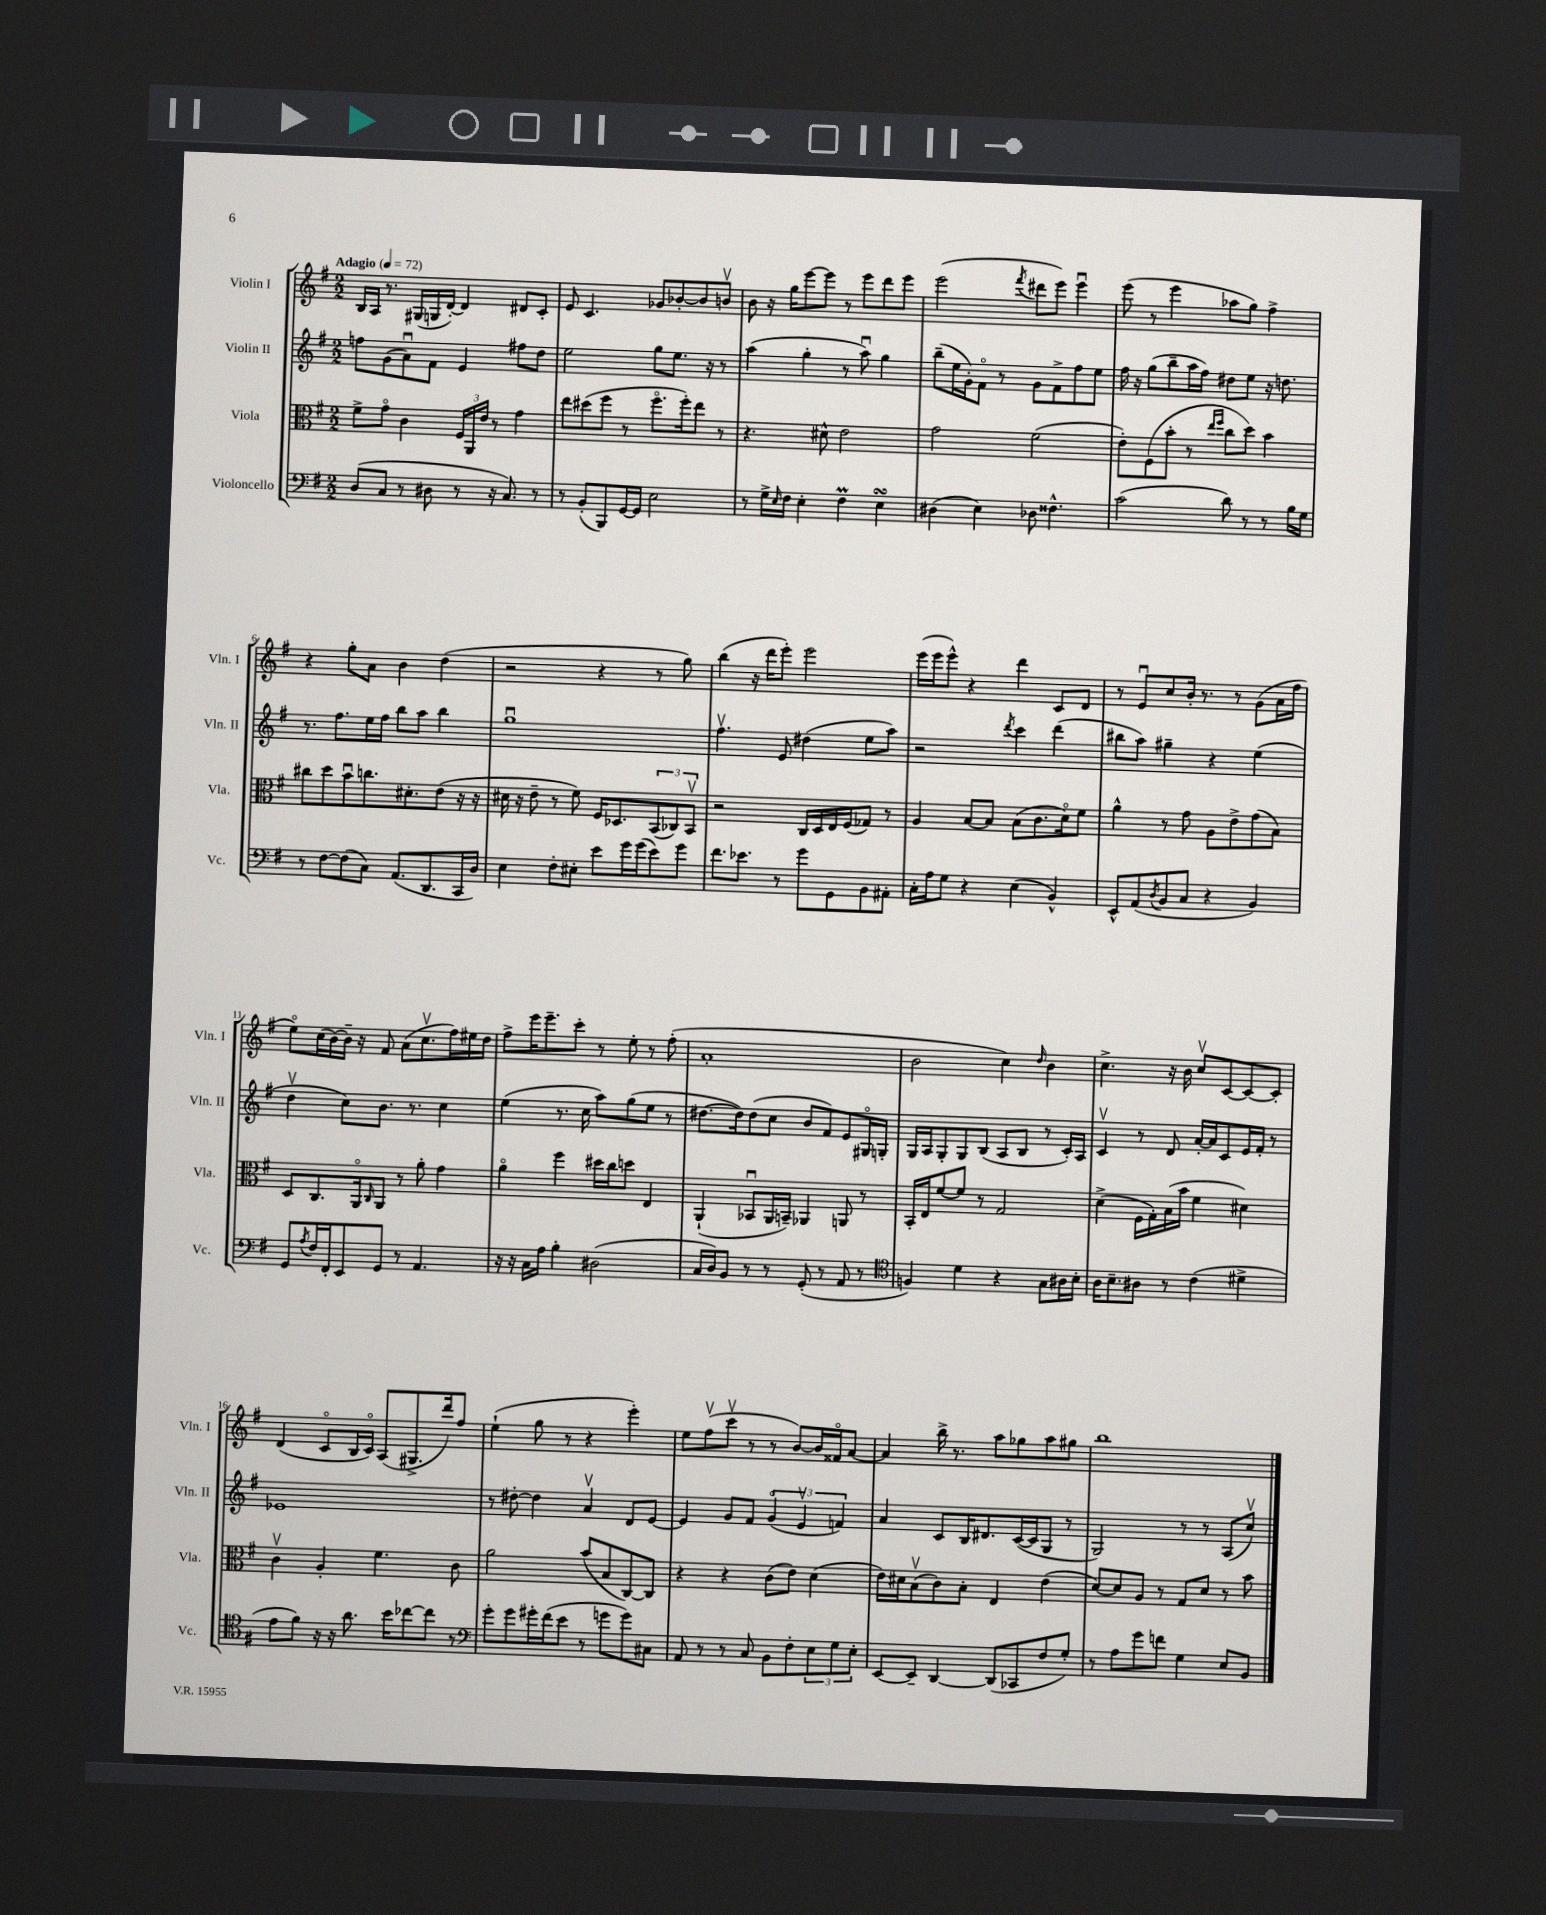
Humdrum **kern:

**kern	**kern	**kern	**kern
*staff4	*staff3	*staff2	*staff1
*clefF4	*clefC3	*clefG2	*clefG2
*k[f#]	*k[f#]	*k[f#]	*k[f#]
*M2/2	*M2/2	*M2/2	*M2/2
*MM72	*MM72	*MM72	*MM72
(8D	8f#^	8ff	16B
.	.	.	16A
8C	8go	(8g	8.r
8r	4c	8au)	.
.	.	.	(16G#
8D#	.	8f#	16G
.	.	.	[16d')
8r	24F#	4e	4d]
.	24AA	.	.
.	24e	.	.
16r	8r	.	.
8.C)	.	.	.
.	4g	8ff#	8d#
8r	.	8dd	8c'
=	=	=	=
8r	8ee	2ee	8e
(8BB'	(8dd#	.	4.c
8BBB)	8ff#	.	.
[16GG	8r	.	.
16GG]	.	.	.
2E	8.ff#o	8gg	8g-
.	.	8.ee	[8b-'
.	16ff#')	.	.
.	8ee	.	8b-]
.	.	16r	.
.	8r	8r	8bv
=	=	=	=
8r	4.r	(4aa	8b
16G^	.	.	16r
16qqE	.	.	.
16F#	.	.	16gg
4E'	.	4gg'	[8eee
.	8d#^^	.	8eee]
4F#	2e	8r	8r
.	.	8aau)	8eee
4E	.	4gg	8ddd
.	.	.	8eee
=	=	=	=
(4D#	2g	(8bb~	(2eee
.	.	16ee	.
.	.	16g')	.
4E)	.	8f#o	.
.	.	8r	.
.	.	.	8qfff#
8D-	(2f#	8g	8ddd#
4.F##^^	.	8f#^	8eee)
.	.	8ff#	4eeeu
.	.	8ee	.
=	=	=	=
(2c	8e')	16ff#	(8eee
.	.	16r	.
.	(8F#	(8gg	8r
.	8b'	8bb~	4eee
.	8r	16aa	.
.	.	16ff#)	.
.	16qqee	.	.
.	16qqff#	.	.
8d)	8cc	8dd#	8aa-
8r	8dd)	8ee	8gg)
8r	4b	16r	4ff#^
.	.	8.dd	.
16B	.	.	.
16G	.	.	.
=	=	=	=
8r	8cc#	8.r	4r
[8F#	8dd	.	.
.	.	8.ff#	.
(8F#]	8bu	.	8gg'
8C)	8.cc	16ee	8a
.	.	16ff#	.
(8.AA	.	8bb	4b
.	8.d#'	.	.
.	.	8aa	.
8.DD	.	.	.
.	(8e	4bb	(4dd
16CC	16r	.	.
16D)	16r	.	.
=	=	=	=
4E	16d#	1ggu	2r
.	16r	.	.
.	8e~	.	.
8F#'	8r	.	.
8E#'	8f#)	.	.
8e	16F#	.	4r
.	8.D-	.	.
16g	.	.	.
(16g	.	.	.
8e)	(12BB	.	8r
.	12C-)	.	.
8g	.	.	8gg)
.	12BBv	.	.
=	=	=	=
8.f#	2r	4.ff#v	(4bb
8.e-	.	.	.
.	.	.	16r
.	.	.	16ddd
8r	.	8e	8eee')
8g	16C	(4dd#	2eee
.	16D	.	.
8GG	16E	.	.
.	(16F#	.	.
8BB	8G-)	8ee	.
8AA#'	8r	8aa)	.
=	=	=	=
16C'	4A	2r	(16eee
16A	.	.	16eee
8G	.	.	8eee^^)
4r	[8B	.	4r
.	8B]	.	.
.	.	8qddd	.
(4E	(8B	4ccc	4ddd
.	8.c	.	.
4BB^^)	.	(4ddd	8c
.	16do)	.	.
.	8f#	.	8d
=	=	=	=
8EE^^	4a^^	8bb#	8r
(8AA	.	8aa)	8eu
8qD	.	.	.
8BB	8r	4gg#~	8cc
8C	8g	.	16b'
.	.	.	8.r
4r	8A	4r	.
.	8e^	.	8r
4BB)	(8g	(4ee	(8g
.	8B)	.	16a
.	.	.	16ff#
=	=	=	=
8GG	8D	4ddv	8eeo)
8qA	.	.	.
16F#	8.C	.	(16cc
16FF#'	.	.	[16b)
8EE	.	8cc)	16b~]
.	16AAo	.	16r
.	16qqC	.	.
8GG	8AA	8.b	8f#
8r	8r	.	(8a
.	.	8.r	.
4.AA	8a'	.	8.ccv
.	4g	4cc	.
.	.	.	16ff#)
.	.	.	16ee#
.	.	.	16dd
=	=	=	=
16r	4ao	(4ee	8ff#^
16r	.	.	.
16C	.	.	16eee
16A	.	.	8.eee~
4B'	4ff#	8.r	.
.	.	.	8ccc'
.	.	16cc	.
(2D#	16dd#	8aa)	8r
.	16cc	.	.
.	8dd	(8gg	8ee'
.	4E	8ee	8r
.	.	8r	(8ff#'
=	=	=	=
16C	(4AA`	[8.dd#	1a'
16D)	.	.	.
8BB	.	.	.
.	.	16dd#])	.
8r	8BB-u	(8dd#	.
8r	16AA	8cc	.
.	16BB~)	.	.
(8GG'	4AA-	8b	.
8r	.	8f#)	.
8AA	8AA	8e	.
8r	8r	16G#o	.
.	.	16G'	.
=	=	=	=
*clefC4	*	*	*
4F)	16BB'	16G	2b
.	16E	16A	.
.	[8f#	8G'	.
4d	8f#]	8G	.
.	8r	(8B	.
4r	2G	8A	4cc)
.	.	8B	.
.	.	.	16qqdd
8G	.	8r	4b
16A#	.	16c')	.
16B'	.	16A	.
=	=	=	=
16A	(4d^	4cv	4.cc^
8.B~	.	.	.
8A#	16F#	8r	.
.	16G')	.	.
8r	(16B	8d	16r
.	16b	.	16b
(4c	4f#	[16a'	8ccv
.	.	16a]	.
.	.	8c	[8c
4d#^	4d#)	16e	8c_
.	.	16f#'	.
.	.	8r	8c']
=	=	=	=
8e	4cv	1e-	(4d
8f#)	.	.	.
16r	4A'	.	8co
16r	.	.	.
8.a	.	.	16B
.	.	.	16co)
.	4.f#	.	(8A
16b	.	.	.
[8cc-	.	.	8.G#^
8cc-]	.	.	.
.	.	.	16ddd)
8r	8c	.	8ff#
=	=	=	=
*clefF4	*	*	*
8g'	2a	8r	(4ee`
8g	.	[8dd#'	.
16g#'	.	4dd#]	8gg
(16f#	.	.	.
8e	.	.	8r
8r	(8b	4av	4r
8g	8B	.	.
8g)	[8C)	8d	4eee')
8C#	8C]	[8e	.
=	=	=	=
8AA	4r	4e]	8ee
8r	.	.	(8ff#v
8r	4r	8g	8cccv
8C	.	8f#	8r
8BB	(8c	(6go	8r
8F#'	8e)	.	[8b)
.	.	6ev	.
12E	(4d	.	16b]
.	.	.	16f##o
12G	.	6f)	.
.	.	.	[8a
12E'	.	.	.
=	=	=	=
[8EE	16e)	4a	4a]
.	16d#	.	.
8EE~]	(8Bv	.	.
[4DD	8c)	8c	16bb^
.	.	.	8.r
.	8B'	16B	.
.	.	8.d#	.
(8DD]	4E	.	8aa
8CC-	.	([16c	8gg-
.	.	16c]	.
8F#	(4e	8G	8aa
8G')	.	8r	8gg#
=	=	=	=
8r	[8d)	2G)	1bb
8A	8d]	.	.
8g	8A	.	.
8f	8r	.	.
4G	8G	8r	.
.	8d	8r	.
8E	8r	(8A	.
8BB	8b	8ccv)	.
==	==	==	==
*-	*-	*-	*-
